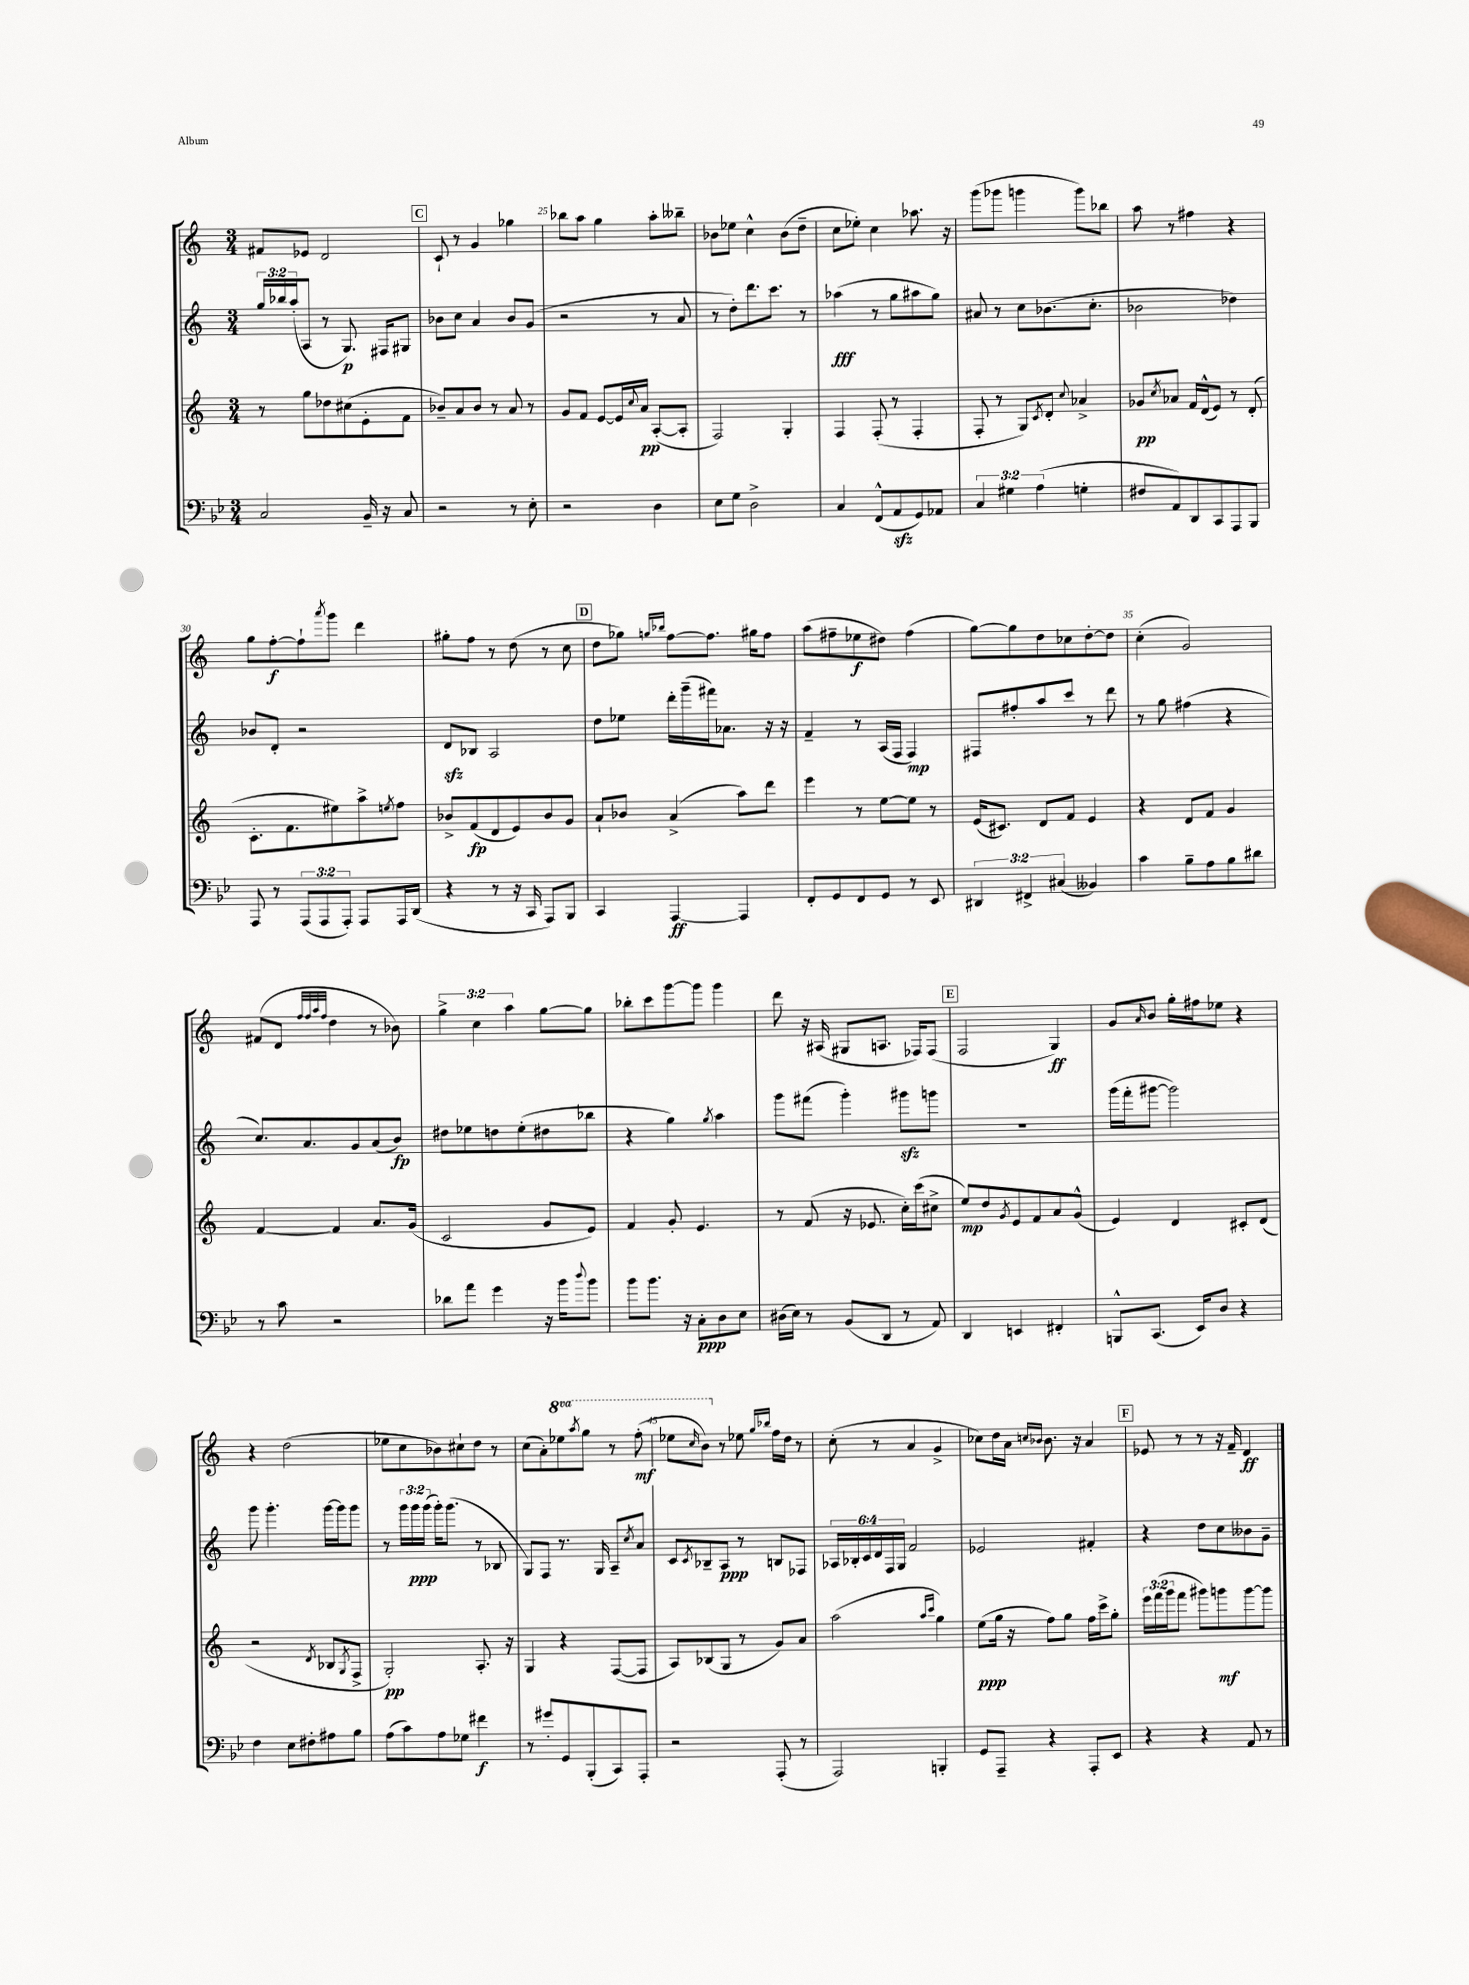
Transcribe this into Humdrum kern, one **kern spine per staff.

**kern	**kern	**kern	**kern
*staff4	*staff3	*staff2	*staff1
*clefF4	*clefG2	*clefG2	*clefG2
*k[b-e-]	*k[]	*k[]	*k[]
*M3/4	*M3/4	*M3/4	*M3/4
2C	8r	24gg	8f#
.	.	24bb-	.
.	.	(24aa'	.
.	8gg	8A	8e-
.	8dd-	8r	2d
.	(8cc#	8.G)	.
16BB-~	8e'	.	.
16r	.	16F#	.
8C	8f	8G#	.
=	=	=	=
2r	8b-~)	8b-	8c`
.	8a	8cc	8r
.	8b-	4a	4g
.	8r	.	.
8r	8a	8b-	4gg-
8E-'	8r	(8g	.
=	=	=	=
2r	8g	2r	8bb-
.	8f	.	8aa
.	[8e	.	4gg
.	16e]	.	.
.	8qqcc	.	.
.	16a	.	.
4D	([8A'	8r	8aa'
.	8A']	8a	8bb--~
=	=	=	=
8E-	2F)	8r	8b-
8G	.	8dd')	8ee-
2D^	.	8.ddd	4cc^^
.	.	8.ccc	.
.	4G'	.	(8b-
.	.	8r	8dd~
=	=	=	=
4C	4F	(4aa-	8cc
.	.	.	8ee-')
(8FF^^	(8F'	8r	4cc
8AA	8r	8gg	.
8GG)	4F'	8aa#	8.aa-
8AA-	.	8gg)	.
.	.	.	16r
=	=	=	=
6C	8F'	8a#	(8ggg
.	8r	8r	8ggg-
6G#	.	.	.
.	8G)	8cc	4ggg
(6A	.	.	.
.	8qc	.	.
.	8d'	(8.b-	.
.	8qqcc	.	.
4G'	4a-^	.	8ggg)
.	.	8.cc'	.
.	.	.	8bb-
=	=	=	=
8F#	8g-	2b-	8aa
.	8qcc	.	.
8AA)	8a-	.	8r
8DD	16f	.	4ff#
.	(16d^^	.	.
8CC	8e)	.	.
8AAA	8r	4dd-)	4r
8BBB-	(8d'	.	.
=	=	=	=
8AAA	8.c'	8b-	8gg
8r	.	8d'	[8ff'
.	8.f	.	.
(12AAA	.	2r	8ff`]
12AAA	.	.	.
.	.	.	8qaaa
.	8ee#)	.	8ggg
12AAA')	.	.	.
8AAA	8aa^	.	4ddd
.	8qee	.	.
16AAA	8ff	.	.
(16DD	.	.	.
=	=	=	=
4r	8b-^	8d	8gg#'
.	(8f	8B-	8ff
8r	8d	2A	8r
16r	8e)	.	(8dd
16CC	.	.	.
8AAA)	8b-	.	8r
8BBB-	8g	.	8cc
=	=	=	=
4CC	8a`	8dd	8dd
.	8b-	8ee-	8gg-)
.	.	.	16qqgg
.	.	.	16qqbb-
[4AAA	(4a^	16ddd'	[8ff
.	.	(16ggg~	.
.	.	16fff#)	8.ff]
.	.	8.a-	.
4AAA]	8aa)	.	.
.	.	.	16gg#
.	8ddd	16r	8ff
.	.	16r	.
=	=	=	=
8FF'	4eee	4f~	(8aa
8GG	.	.	8ff#~
8FF	8r	8r	8ee-
8GG	[8ee	(16A	8dd#)
.	.	16F	.
8r	8ee]	4F)	(4ff#
8EE-	8r	.	.
=	=	=	=
6DD#	(16e	8F#	[8gg)
.	8.c#)	.	.
.	.	8ff#'	8gg]
6FF#^	.	.	.
.	8d	8aa	8dd
(6C#	.	.	.
.	8f	8ccc	8cc-
4BB--)	4e	8r	[8dd'
.	.	8ddd	8dd]
=	=	=	=
4c	4r	8r	(4cc'
.	.	8gg	.
8B-~	8d	(4ff#	2g)
8A	8f	.	.
8B-	4g	4r	.
8d#	.	.	.
=	=	=	=
8r	[4f	8.cc)	(8f#
8c	.	.	8d
.	.	8.a	.
.	.	.	32qqff
.	.	.	32qqff
.	.	.	32qqaa
.	.	.	32qqff
2r	4f]	.	4dd
.	.	8g	.
.	8.a	(8a	8r
.	.	8b)	8b-)
.	(16g	.	.
=	=	=	=
8d-	2c	8dd#	6gg^
8a	.	8ee-	.
.	.	.	6cc
4g	.	8dd	.
.	.	.	6aa
.	.	(8ee-'	.
16r	8g	8dd#	[8gg
16b-	.	.	.
8qqdd	.	.	.
8b-	8e)	8bb-	8gg]
=	=	=	=
8b-	4f	4r	8bb-'
8.b-	.	.	8ccc
.	8g'	4gg)	[8ggg
16r	.	.	.
8C'	4.e	.	8ggg]
.	.	8qgg	.
8D	.	4aa	4ggg
8E-	.	.	.
=	=	=	=
(16D#	8r	8ggg	8ddd
16E-)	.	.	.
8r	(8f	(8fff#	16r
.	.	.	(16A#
(8BB-	16r	4ggg')	8G#
.	8.e-	.	.
8DD	.	.	8.A
8r	16cc')	8ggg#	.
.	(16ccc	.	16F-)
8AA)	8cc#^	8ggg	(8F-
=	=	=	=
4DD	8ee)	2.r	2F
.	8dd	.	.
.	8qg	.	.
4EE	8e	.	.
.	8f	.	.
4FF#'	8a	.	4G)
.	(8g^^	.	.
=	=	=	=
8BBB^^	4e)	(16ggg	8g
.	.	16fff'	.
.	.	.	16qqa
(8.CC	.	[8ggg#	8b
.	4d	2ggg#])	16gg'
16EE-)	.	.	16ff#
8D	.	.	8ee-
4r	8c#'	.	4r
.	(8d	.	.
=	=	=	=
4F	2r	8ggg	4r
.	.	4.ggg'	.
8E-	.	.	(2dd
8F#'	.	.	.
.	8qd	.	.
8A#	8B-	[16ggg	.
.	.	16ggg]	.
.	8qG	.	.
8B-	8F^	8ggg	.
=	=	=	=
(8A	2G')	8r	8ee-
8c)	.	24ggg	8cc
.	.	24ggg	.
.	.	(24ggg	.
8A	.	16ggg')	8b-)
.	.	(8.ggg	.
8G-	.	.	8cc#`
4f#	8.A'	8r	8dd
.	.	8B-	8r
.	16r	.	.
=	=	=	=
8r	4G	8G)	(8cc
8g#'	.	8F	8a')
8GG	4r	8.r	8eee-
.	.	.	8qaaa
(8BBB-'	.	.	8ggg
.	.	16G	.
8CC)	([8F	8A~	8r
.	.	8qcc	.
8AAA'	8F]	8a	(8fff'
=	=	=	=
2r	8A)	8c	8eee-
.	.	8qc	16qqccc
.	(8B-	8B-~	8bb)
.	8G	8A	8r
.	8r	8r	8ee-
.	.	.	16qqgg
.	.	.	16qqbb-
(8AAA'	8g)	8B	16ff
.	.	.	16dd
8r	8a	8F-	8r
=	=	=	=
2AAA)	(2aa	24A-	(8cc'
.	.	24B-'	.
.	.	24c	.
.	.	24d	8r
.	.	24F	.
.	.	24G	.
.	.	2f	4a
.	16qqaa	.	.
.	16qqccc	.	.
4BBB'	4gg)	.	4g^
=	=	=	=
8GG	(8ee	2e-	8cc-)
8AAA~	16gg	.	16dd
.	16r	.	16a
.	.	.	16qqcc
.	.	.	16qqb-
4r	8ff)	.	8.b-
.	8gg	.	.
.	.	.	16r
8AAA'	16ff	4f#'	4a
.	16ccc^	.	.
8EE-	8gg'	.	.
=	=	=	=
4r	24eee	4r	8e-
.	(24fff	.	.
.	24ggg	.	.
.	8fff	.	8r
4r	8ggg#)	8dd	8r
.	8ggg	8cc	16r
.	.	.	16f~
8AA	[8ggg	8b--	4d
8r	8ggg]	8g~	.
==	==	==	==
*-	*-	*-	*-
